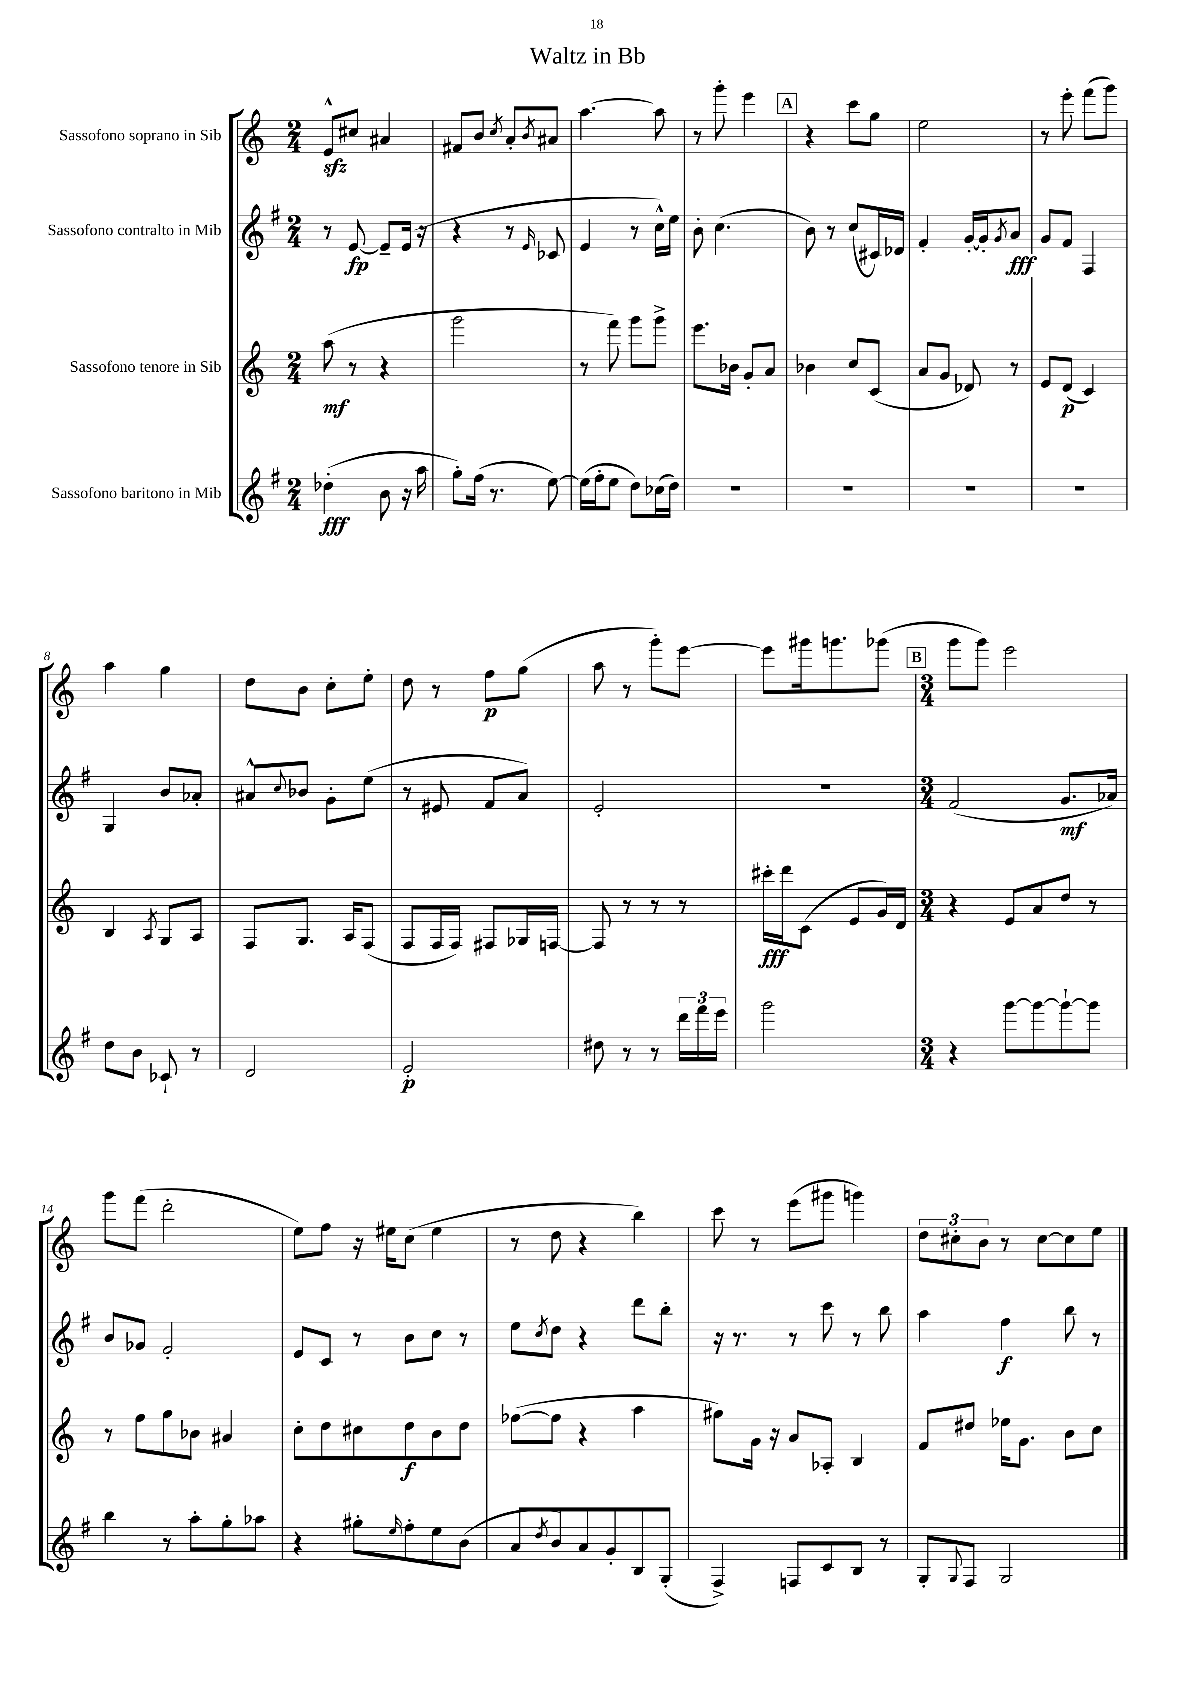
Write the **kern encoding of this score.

**kern	**kern	**kern	**kern
*staff4	*staff3	*staff2	*staff1
*clefG2	*clefG2	*clefG2	*clefG2
*k[f#]	*k[]	*k[f#]	*k[]
*M2/4	*M2/4	*M2/4	*M2/4
(4dd-'	(8aa	8r	8e^^
.	8r	[8e	8cc#
8b	4r	8e~]	4a#
16r	.	(16e	.
16aa	.	16r	.
=	=	=	=
8gg')	2ggg	4r	8f#
(16ff#	.	.	8b
8.r	.	.	.
.	.	.	8qcc
.	.	8r	8a'
.	.	16qqe	8qb
[8ee)	.	8c-	8a#
=	=	=	=
(16ee]	8r	4e	[4.aa
16ff#'	.	.	.
8ee	8fff)	.	.
8dd)	8ggg	8r	.
(16cc-	8ggg^	16cc^^)	8aa]
16dd)	.	16ee	.
=	=	=	=
2r	8.eee	8b'	8r
.	.	(4.cc	8ggg'
.	16b-	.	.
.	8g'	.	4eee
.	8a	.	.
=	=	=	=
2r	4b-	8b)	4r
.	.	8r	.
.	8cc	(8cc	8ccc
.	(8c	16c#)	8gg
.	.	16d-	.
=	=	=	=
2r	8a	4f#'	2ee
.	8g	.	.
.	8d-)	[16g'	.
.	.	16g']	.
.	.	8qg	.
.	8r	8a	.
=	=	=	=
2r	8e	8g	8r
.	(8d	8f#	8eee'
.	4c)	4F#	(8fff
.	.	.	8ggg)
=	=	=	=
8dd	4B	4G	4aa
8b	.	.	.
.	8qA	.	.
8c-`	8G	8b	4gg
8r	8A	8a-'	.
=	=	=	=
2d	8F	8a#^^	8dd
.	.	8qqcc	.
.	8.G	8b-	8b
.	.	8g'	8cc'
.	16A	.	.
.	(8F	(8ee	8ee'
=	=	=	=
2e'	8F	8r	8dd
.	16F	8e#	8r
.	16F)	.	.
.	8F#	8f#	8ff
.	16G-	8a)	(8gg
.	[16F	.	.
=	=	=	=
8dd#	8F]	2e'	8aa
8r	8r	.	8r
8r	8r	.	8ggg')
24ddd	8r	.	[8eee
24fff#	.	.	.
24eee	.	.	.
=	=	=	=
2ggg	16ccc#'	2r	8eee]
.	16ddd	.	.
.	(8c	.	16ggg#
.	.	.	8.ggg
.	8e	.	.
.	16g)	.	(8ggg-
.	16d	.	.
=	=	=	=
*M3/4	*M3/4	*M3/4	*M3/4
4r	4r	(2f#	8ggg
.	.	.	8ggg)
[8ggg	8e	.	2eee
8ggg_	8a	.	.
8ggg`_	8dd	8.g	.
8ggg]	8r	.	.
.	.	16a-)	.
=	=	=	=
4bb	8r	8b	8ggg
.	8ff	8g-	(8fff
8r	8gg	2f#'	2ddd'
8aa'	8b-	.	.
8gg'	4a#	.	.
8aa-	.	.	.
=	=	=	=
4r	8cc'	8e	8ee)
.	8dd	8c	8ff
8gg#'	8cc#	8r	16r
.	.	.	16ee#
16qqee	.	.	.
8ff#'	8dd	8b	(8cc
8ee	8b	8cc	4ee#
(8b	8dd	8r	.
=	=	=	=
8a	([8ff-	8ee	8r
8qdd	.	8qcc	.
8b)	8ff-]	8dd	8dd
8a	4r	4r	4r
8g'	.	.	.
8B	4aa	8ddd	4bb)
(8G'	.	8bb'	.
=	=	=	=
4F#^)	8gg#)	16r	8ccc
.	.	8.r	.
.	16g	.	8r
.	16r	.	.
8F	8a	8r	(8eee
8c	8A-'	8ccc	8ggg#
8B	4B	8r	4ggg)
8r	.	8bb	.
=	=	=	=
8G'	8f	4aa	12dd
.	.	.	12cc#'
8qqG	.	.	.
8F#	8dd#	.	.
.	.	.	12b
2G	16ee-	4ff#	8r
.	8.g	.	.
.	.	.	[8cc#
.	8b	8bb	8cc#]
.	8cc	8r	8ee
==	==	==	==
*-	*-	*-	*-
